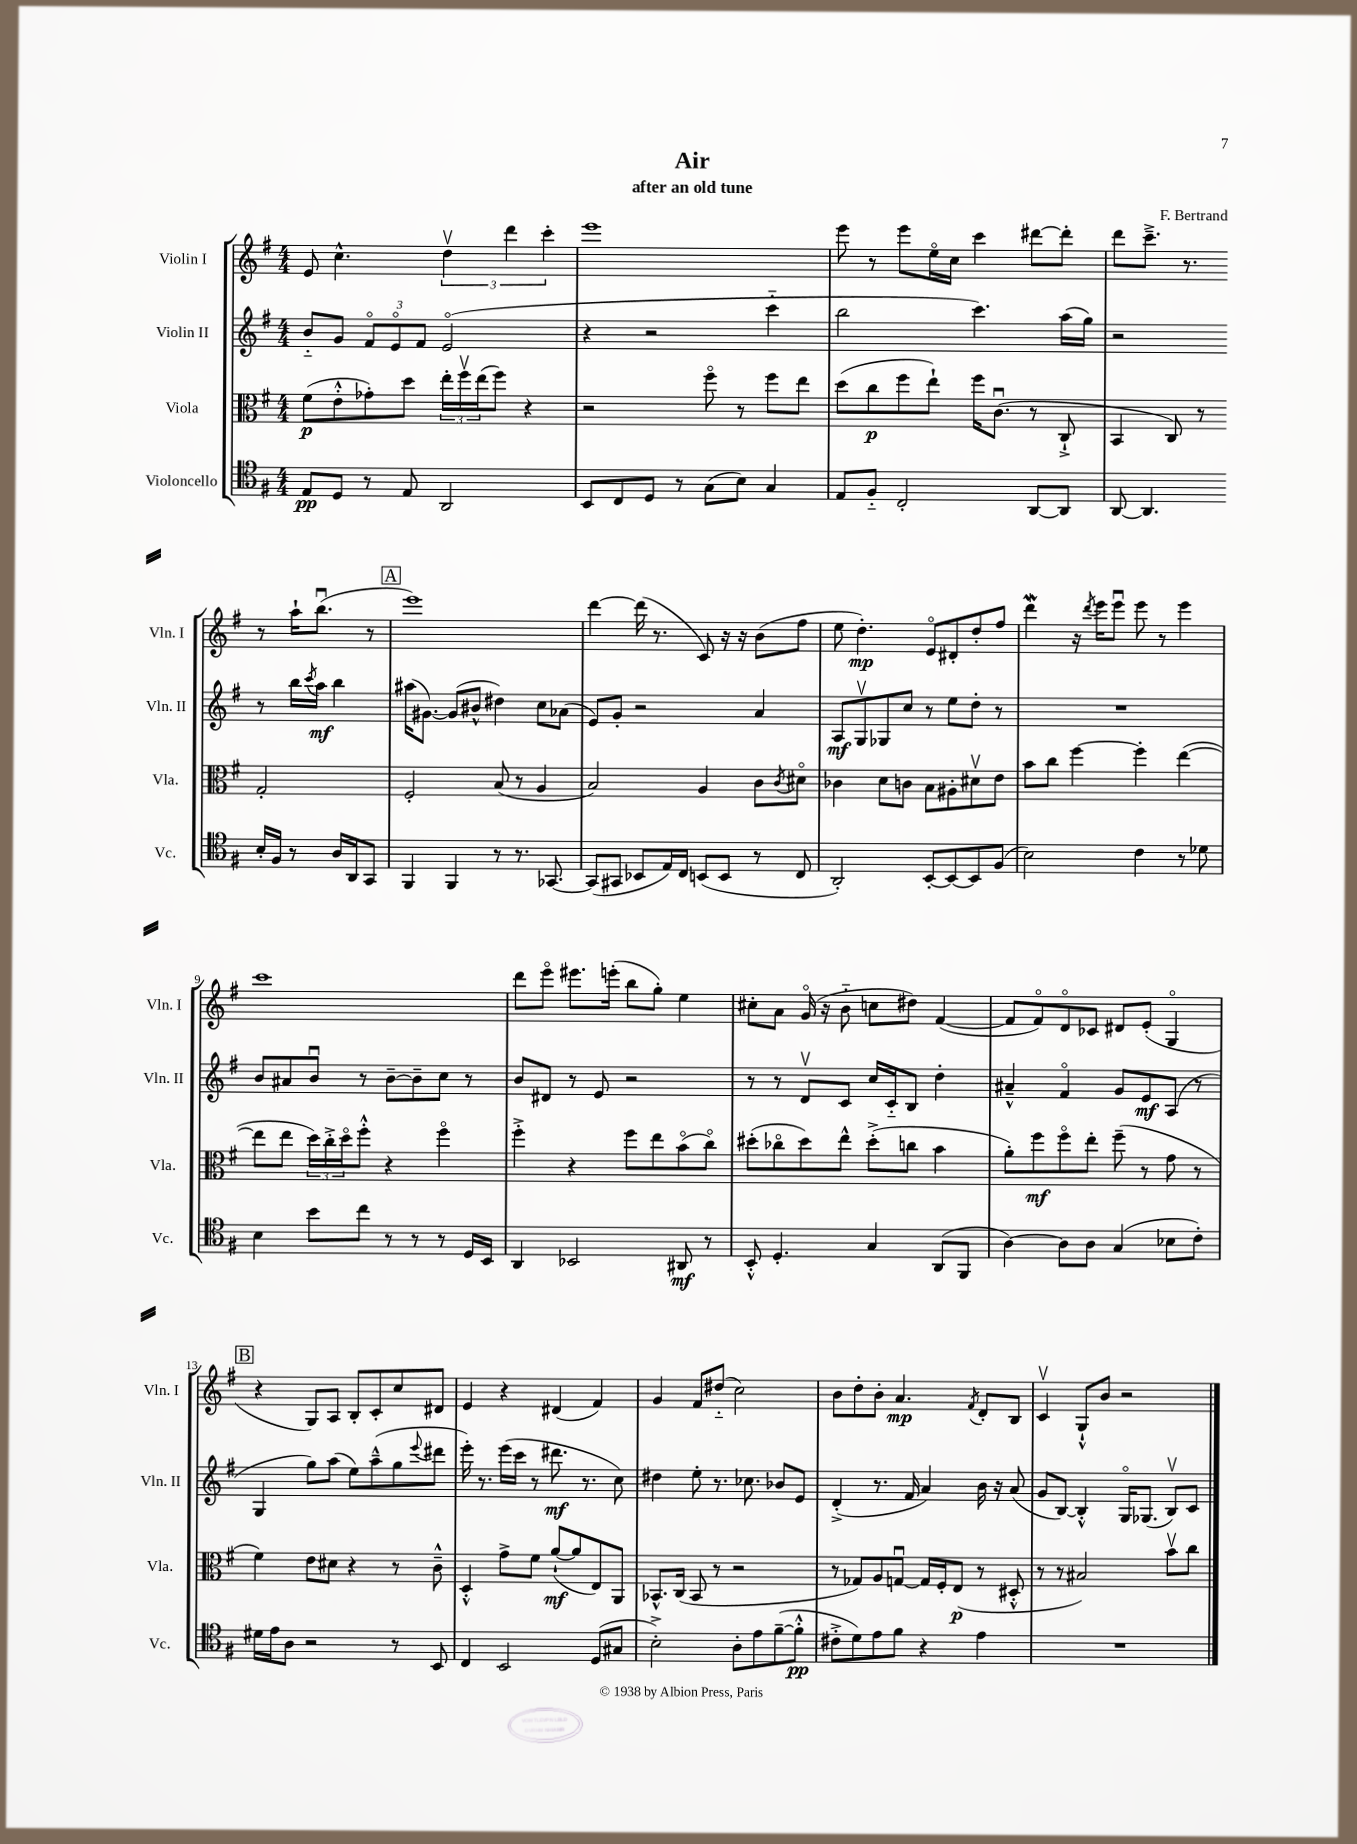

**kern	**kern	**kern	**kern
*staff4	*staff3	*staff2	*staff1
*clefC4	*clefC3	*clefG2	*clefG2
*k[f#]	*k[f#]	*k[f#]	*k[f#]
*M4/4	*M4/4	*M4/4	*M4/4
8E	(8f#	8b'~	8e
8D	8e'^^	8g	4.cc^^
8r	8g-')	12f#o	.
.	.	12eo	.
8E	8dd	.	.
.	.	12f#	.
2AA	24ee'	(2eo	6ddv
.	24ff#v	.	.
.	(24ee	.	.
.	8ff#)	.	.
.	.	.	6ddd
.	4r	.	.
.	.	.	6ccc'
=	=	=	=
8BB	2r	4r	1eee
8C	.	.	.
8D	.	2r	.
8r	.	.	.
(8G	8ff#o	.	.
8B)	8r	.	.
4G	8ff#	4ccc'~	.
.	8ee	.	.
=	=	=	=
8E	(8dd	2bb	8eee
8F#'~	8cc	.	8r
2C'	8ff#	.	8eee
.	8ee`)	.	16eeo
.	.	.	16cc
.	16ff#	4.ccc)	4ccc
.	(8.cu	.	.
[8AA	8r	.	[8ddd#
8AA]	8C`^	(16aa	8ddd#']
.	.	16gg)	.
=	=	=	=
[8AA	4BB	2r	8ddd
4.AA]	.	.	8.ccc~^
.	8C)	.	.
.	.	.	8.r
.	8r	.	.
16B'	2G'	8r	8r
16F#	.	.	.
8r	.	16bb	16aa`
.	.	8qccc	.
.	.	16aa	(8.bbu
16A	.	4bb	.
16AA	.	.	.
8GG	.	.	8r
=	=	=	=
4FF#	2F#'	(16aa#	1eee)
.	.	[8.g#)	.
4FF#	.	(8g#]	.
.	.	8b#^^	.
8r	(8B	4dd#)	.
8.r	8r	.	.
.	4A	8cc	.
[8.GG-	.	.	.
.	.	(8a-	.
=	=	=	=
(8GG-]	2B)	8e)	[4ddd
8GG#	.	8g'	.
8BB-	.	2r	(16ddd]
.	.	.	8.r
16E)	.	.	.
16C	.	.	.
(8BB	4A	.	8c)
8BB	.	.	16r
.	.	.	16r
8r	8c	4a	(8b
.	8qc	.	.
8C	8d#o	.	8ff#
=	=	=	=
2AA')	4c-	8A	8ee
.	.	8Gv	4.dd')
.	8d	8G-	.
.	8c	8cc	.
[8BB'	8B	8r	8eo
8BB_	8A#'	8ee	8d#'
8BB]	8d#v	8dd'	8dd'
(8F#	8e	8r	8ff#
=	=	=	=
2B)	8b	1r	4ddd
.	8cc	.	.
.	[4ff#	.	16r
.	.	.	8qddd
.	.	.	16eee
.	.	.	8eeeu
4c	4ff#']	.	8eee
.	.	.	8r
8r	([4ee	.	4eee
8d-	.	.	.
=	=	=	=
4B	8ee]	8b	1ccc
.	8ee	8a#	.
8b	24dd)	8bu	.
.	24cc'^	.	.
.	24ddo	.	.
8cc	8ff#'^^	8r	.
8r	4r	[8b~	.
8r	.	8b~]	.
8r	4ff#o	8cc	.
16D	.	8r	.
16BB	.	.	.
=	=	=	=
4AA	4ff#'^	8b	8ddd
.	.	8d#	8eeeo
2BB-	4r	8r	8.eee#
.	.	8e	.
.	.	.	(16eee'
.	8ff#	2r	8bb
.	8ee	.	8gg')
8AA#	(8bo	.	4ee
8r	8cco)	.	.
=	=	=	=
8BB'^^	(8dd#'	8r	8cc#'
4.D'	8cc-o	8r	8a
.	8dd#)	8dv	(16go
.	.	.	16r
.	8ee^^	8c	8b'~
4G	(8dd#'^	16cc	8cc
.	.	16c'~	.
.	8cc	8B	8dd#)
(8AA	4b	4dd'	([4f#
8FF#	.	.	.
=	=	=	=
[4A)	8a')	4a#~^^	8f#]
.	8ff#	.	8f#o)
8A]	8ff#o	4f#o	8do
8A	8ee'	.	8c-
(4G	(8ff#~	8g	8d#
.	8r	8e	(8e'
8B-	8g	(8A	4Go
8c')	8r	8r	.
=	=	=	=
16d#	4f#)	4G	4r
16e	.	.	.
8A	.	.	.
2r	8e	8gg)	8G)
.	8d#	(8aa	8A
.	4r	8ee)	8B'
.	.	(8aa~^^	8c'
8r	8r	8gg	8cc
.	.	8qqeee	.
8BB	8c~^^	8ddd#	8d#
=	=	=	=
4C	4D'^^	16eee')	4e
.	.	8.r	.
2BB	8g^	(16eee	4r
.	.	16ccc	.
.	8f#	8r	.
.	([8a`	8.ddd#	(4d#
.	8a]	.	.
.	.	8.r	.
(8D	8E)	.	4f#)
8G#	8AA	8cc)	.
=	=	=	=
2B'^)	8.BB-^^	4dd#	4g
.	(16C	.	.
.	8BB-	8ee'	8f#
.	8r	8.r	(8dd#'~
8A'	2r	.	2cc)
.	.	8.cc-	.
8e	.	.	.
([8f#~	.	8b-	.
8f#'^^]	.	8e	.
=	=	=	=
8c#'^	8r	(4d'^	8b
8d)	8G-)	.	8dd'
8e	8A	8.r	8b'
8f#	[8Gu	.	4.a
.	.	16f#	.
4r	16G]	4a)	.
.	16F#'	.	.
.	(8E	.	.
.	.	.	8qf#
4e	8r	16b	8d'
.	.	16r	.
.	8D#'^^	(8a	8B
=	=	=	=
1r	8r	8g	4cv
.	8r	[8B)	.
.	2B#)	4B'^^]	8G`^^
.	.	.	8b
.	.	16Go	2r
.	.	(8.G-	.
.	8bv	8Bv)	.
.	8cc	8c	.
==	==	==	==
*-	*-	*-	*-
